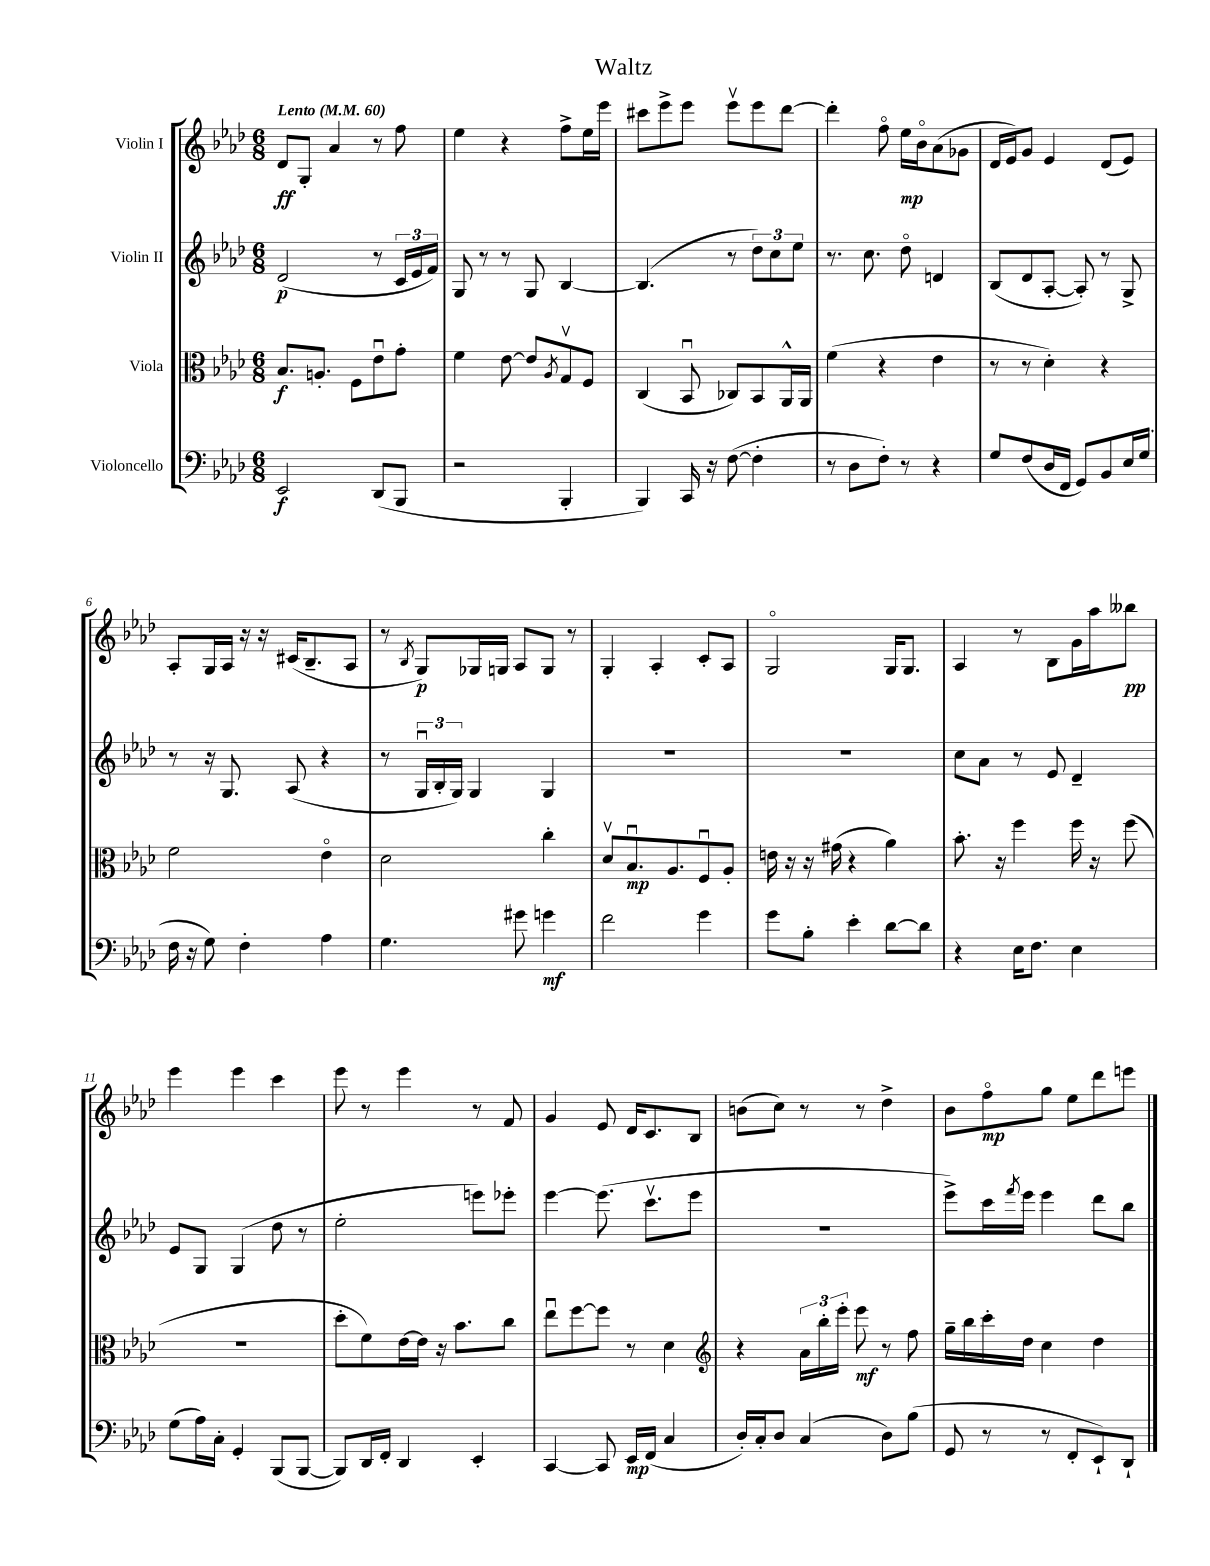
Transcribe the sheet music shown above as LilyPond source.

\header { title = "Waltz" }
<<
\new StaffGroup <<
\new Staff = "s0" \with { instrumentName = "Violin I" } {
    \clef treble \key aes \major \numericTimeSignature \time 6/8 \tempo "Lento" 4 = 60
    des'8\ff g8-. aes'4 r8 f''8 |
    ees''4 r4 f''8-> ees''16 ees'''16 |
    cis'''8 ees'''8-> ees'''8 ees'''8\upbow ees'''8 des'''8~ |
    des'''4-. f''8\flageolet ees''16\mp bes'16\flageolet aes'8( ges'8 |
    des'16 ees'16) g'8 ees'4 des'8( ees'8) |
    aes8-. g16 aes16 r16 r16 cis'16( bes8.-- aes8 |
    r8 \acciaccatura { bes8 } g8\p) ges16 g16 aes8 g8 r8 |
    g4-. aes4-. c'8-. aes8 |
    g2\flageolet g16 g8. |
    aes4 r8 bes8 g'16 aes''16 beses''8\pp |
    ees'''4 ees'''4 c'''4 |
    ees'''8 r8 ees'''4 r8 f'8 |
    g'4 ees'8 des'16 c'8. bes8 |
    b'8( c''8) r8 r8 des''4-> |
    bes'8 f''8\flageolet\mp g''8 ees''8 des'''8 e'''8 \bar "|." |
}
\new Staff = "s1" \with { instrumentName = "Violin II" } {
    \clef treble \key aes \major \numericTimeSignature \time 6/8
    des'2\p( r8 \tuplet 3/2 { c'16 ees'16 f'16) } |
    g8 r8 r8 g8 bes4~ |
    bes4.( r8 \tuplet 3/2 { des''8) c''8 ees''8 } |
    r8. c''8. des''8\flageolet d'4 |
    bes8( des'8 aes8~-. aes8-.) r8 g8-> |
    r8 r16 g8. aes8( r4 |
    r8 \tuplet 3/2 { g16\downbow bes16-. g16) } g4 g4 |
    R2. |
    R2. |
    c''8 aes'8 r8 ees'8 des'4-- |
    ees'8 g8 g4( des''8 r8 |
    ees''2-. e'''8) ees'''8-. |
    ees'''4~ ees'''8.( c'''8.\upbow ees'''8 |
    R2. |
    ees'''8->) c'''16 \acciaccatura { f'''8 } ees'''16 ees'''4 des'''8 bes''8 \bar "|." |
}
\new Staff = "s2" \with { instrumentName = "Viola" } {
    \clef alto \key aes \major \numericTimeSignature \time 6/8
    bes8.\f a8.-. f8 ees'8\downbow g'8-. |
    f'4 ees'8~ ees'8 \acciaccatura { aes8 } g8\upbow f8 |
    c4( bes,8\downbow ces8) bes,8 aes,16-^ aes,16 |
    f'4( r4 ees'4 |
    r8 r8 des'4-.) r4 |
    f'2 ees'4\flageolet |
    des'2 c''4-. |
    des'8\upbow bes8.\downbow\mp aes8. f8\downbow aes8-. |
    e'16 r16 r16 gis'16( r4 aes'4) |
    bes'8.-. r16 f''4 f''16 r16 f''8( |
    R2. |
    des''8-. f'8) ees'16~ ees'16 r16 bes'8. c''8 |
    ees''8\downbow f''8~ f''8 r8 des'4 |
    \clef treble r4 \tuplet 3/2 { aes'16 bes''16-. ees'''16-. } ees'''8\mf r8 f''8 |
    g''16-- bes''16 c'''16-. des''16 c''4 des''4 \bar "|." |
}
\new Staff = "s3" \with { instrumentName = "Violoncello" } {
    \clef bass \key aes \major \numericTimeSignature \time 6/8
    ees,2\f des,8( bes,,8 |
    r2 bes,,4-. |
    bes,,4) c,16 r16 f8~( f4-. |
    r8 des8 f8-.) r8 r4 |
    g8 f8( des16 f,16 g,8) bes,8 ees16 g16( |
    f16 r16 g8) f4-. aes4 |
    g4. gis'8 g'4\mf |
    f'2 g'4 |
    g'8 bes8-. ees'4-. des'8~ des'8 |
    r4 ees16 f8. ees4 |
    g8( aes16) c16-. g,4-. bes,,8( bes,,8~ |
    bes,,8) des,16 f,16-. des,4 ees,4-. |
    c,4~ c,8 ees,16\mp f,16( c4 |
    des16-.) c16-. des8 c4( des8) bes8( |
    g,8 r8 r8 f,8-. ees,8-!) des,8-! \bar "|." |
}
>>
>>
